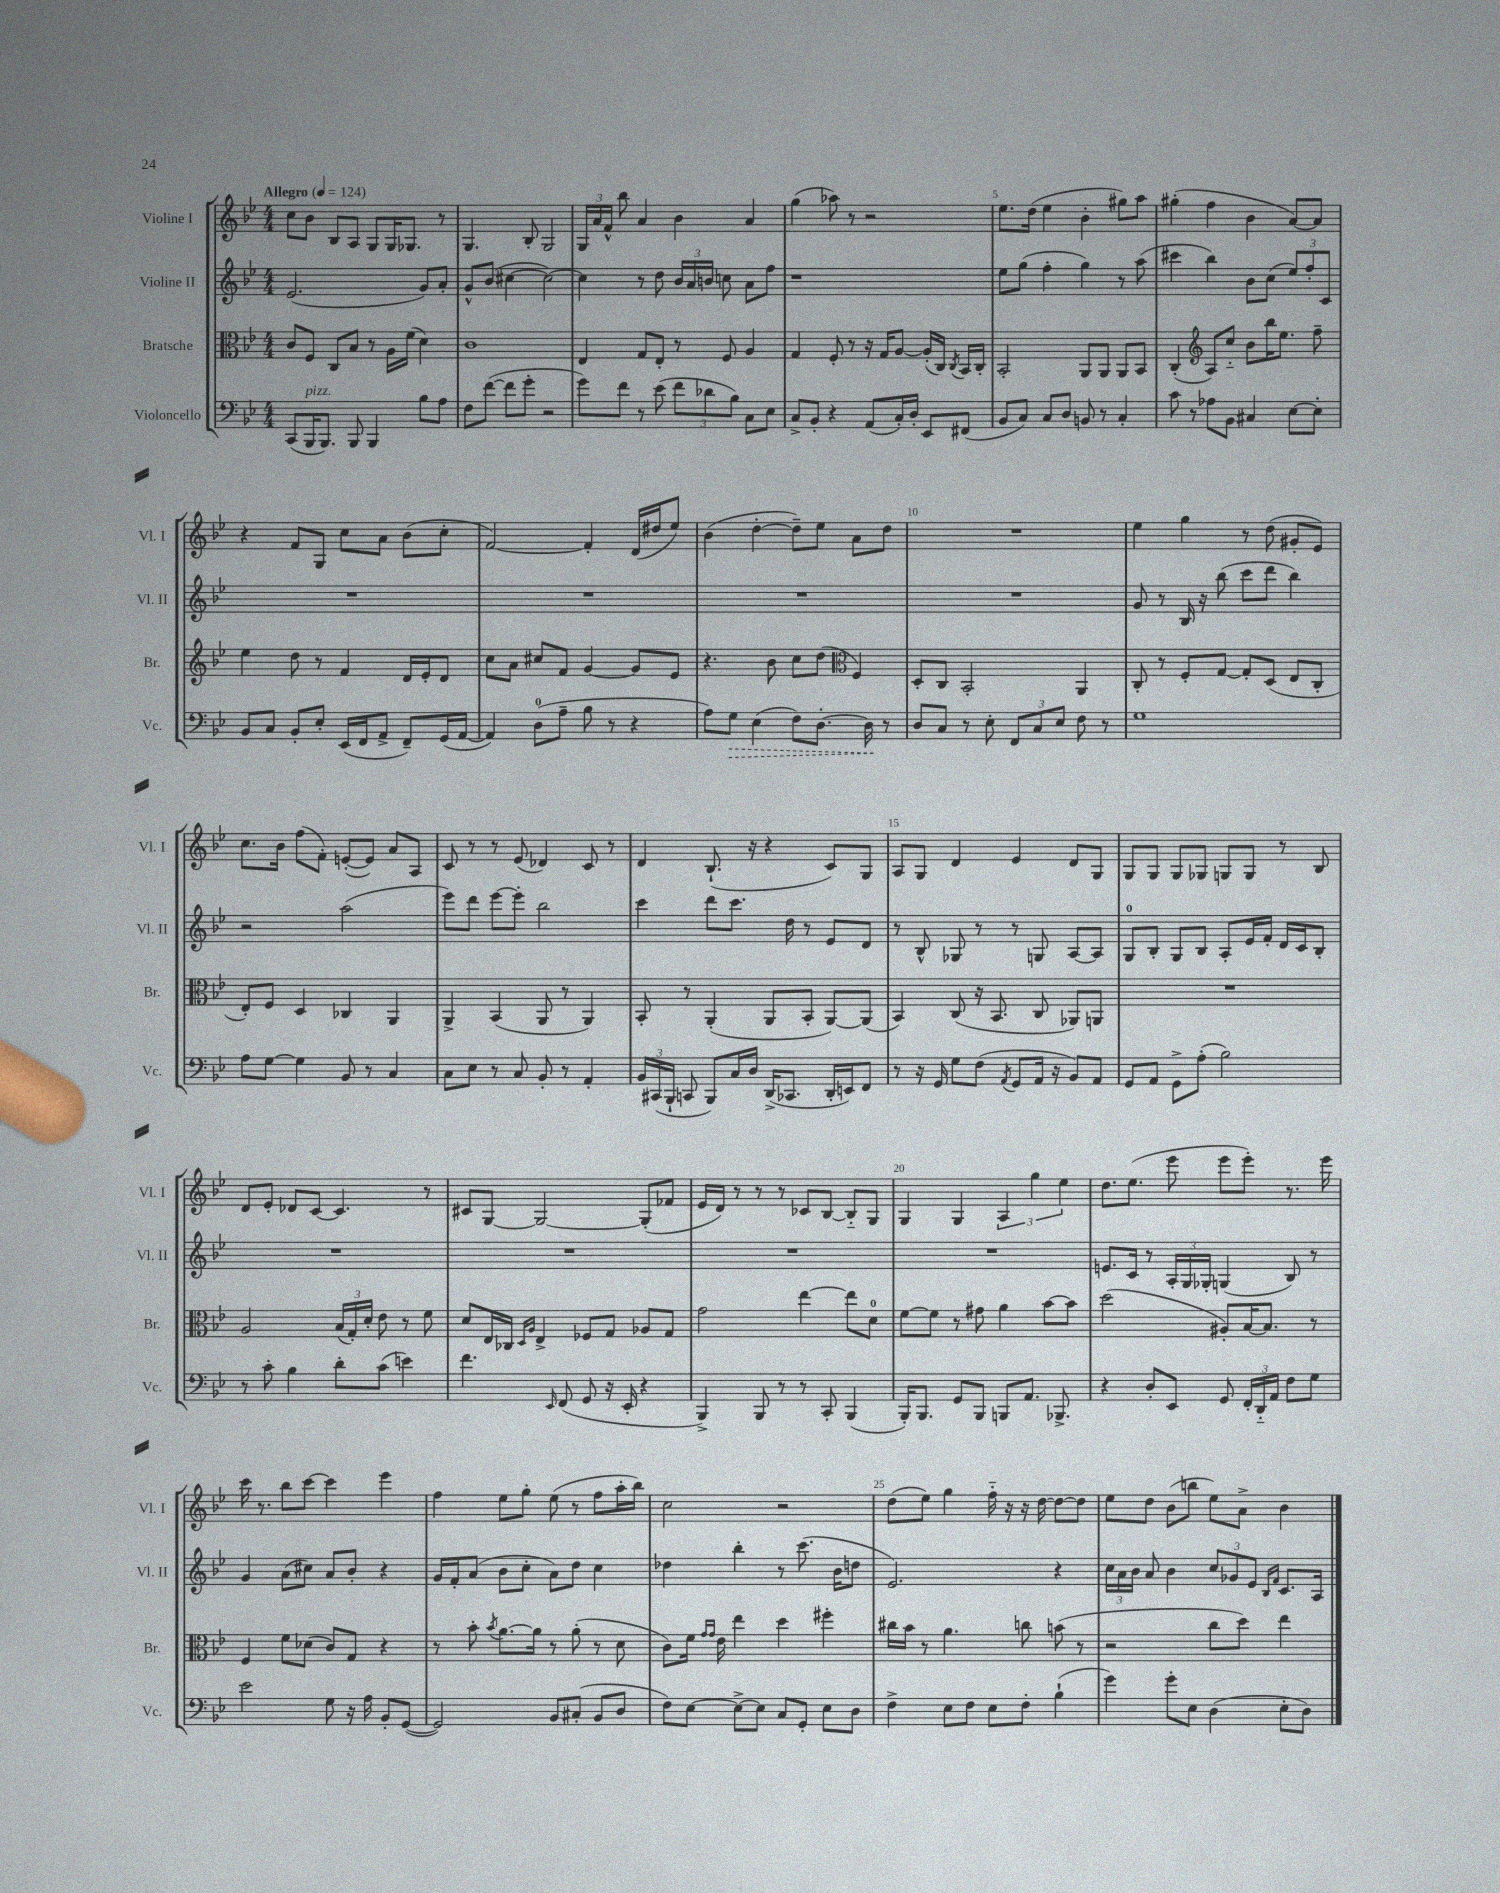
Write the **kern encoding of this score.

**kern	**dynam	**kern	**kern	**kern
*part4	*part4	*part3	*part2	*part1
*staff4	*staff4	*staff3	*staff2	*staff1
*I"Violoncello	*	*I"Bratsche	*I"Violine II	*I"Violine I
*I'Vc.	*	*I'Br.	*I'Vl. II	*I'Vl. I
*clefF4	*	*clefC3	*clefG2	*clefG2
*k[b-e-]	*	*k[b-e-]	*k[b-e-]	*k[b-e-]
*M4/4	*	*M4/4	*M4/4	*M4/4
*MM124	*	*MM124	*MM124	*MM124
=1	=1	=1	=1	=1
!	!	!	!	!LO:TX:a:B:t=Allegro
(8CC/L	.	8c/L	(2.e-/	8cc\L
!LO:TX:a:i:t=pizz.	!	!	!	!
16BBB-/K	.	8F/J	.	8b-\J
8.BBB-/J)	.	.	.	.
.	.	8C/L	.	8B-/L
8BBB-/	.	8B-/J	.	8A/J
4BBB-/	.	8r	.	8G/L
.	.	16A\LL	.	16G/K
.	.	(16f\JJ	.	8.G-X/J
8B-\L	.	4d\)	8g/L)	.
8A\J	.	.	8a'/J	8r
=2	=2	=2	=2	=2
8F\L	.	1c	8g^^/L	4.G/
([8f\J	.	.	(8b-/J	.
8f\L]	.	.	[4cc#X\	.
8g'\J	.	.	.	8B-'/
2r	.	.	2cc#\_)	2G/
=3	=3	=3	=3	=3
8g\L)	.	4E-/	4cc#\]	24G/LL
.	.	.	.	24a/
.	.	.	.	24f^^/JJ
8f\J	.	.	.	8bb-\
8r	.	8G/L	8r	4a/
(8e-\	.	8E-'/J	8dd\	.
12f\L	.	8r	24b-/LL	4b-\
.	.	.	24a/	.
12d-X\	.	.	24bn/JJ	.
.	.	8F/	8ccn\	.
12B-\J)	.	.	.	.
8C\L	.	4A/	8a\L	4a/
8E-\J	.	.	8ff\J	.
=4	=4	=4	=4	=4
8C^/L	.	4G/	1r	(4gg\
8BB-'/J	.	.	.	.
4r	.	8F'/	.	8aa-X\)
.	.	8r	.	8r
(8AA/L	.	16r	.	2r
.	.	16G/KL	.	.
16C'/L)	.	[8A/J	.	.
16D'/JJ	.	.	.	.
8EE-/L	.	(16A'/LL]	.	.
.	.	16C/JJ)	.	.
.	.	8qC/	.	.
(8FF#X/J	.	16BB-/LL	.	.
.	.	16C'/JJ	.	.
=5	=5	=5	=5	=5
8BB-/L	.	2BB-'/	8ee-\L	8.ee-\L
8C/J)	.	.	(8gg\J	.
.	.	.	.	(16dd\Jk
8C/L	.	.	4ff'\	4ee-\
8D/J	.	.	.	.
8BBn/	.	8AA/L	4gg\)	4b-'\
8r	.	8AA/J	.	.
4C'/	.	8AA/L	8r	8gg#X\L)
.	.	8BB-/J	(8aa\	8aa\J
=6	=6	=6	=6	=6
8c\	.	(4C'/	4ccc#X\	(4gg#X'\
8r	.	.	.	.
*	*	*clefG2	*	*
8A-X\L	.	8A/L)	4bb-\)	4ff\
8BB-\J	.	8cc/J	.	.
4C#X/	.	8b-\L	8b-\L	4b-\
.	.	16bb-\K	(8cc\J	.
.	.	8.ee-\J	.	.
[8E-\L	.	.	12ee-/L)	[8a/L)
.	.	.	12ff'/	.
8E-'\J]	.	8ff~\	.	8a/J]
.	.	.	12c/J	.
!!LO:LB:g=z
=7	=7	=7	=7	=7
8BB-/L	.	4ee-\	1r	4r
8C/J	.	.	.	.
8BB-'/L	.	8dd\	.	8f/L
8E-'/J	.	8r	.	8G/J
(16EE-/LL	.	4f/	.	8cc\L
16FF/J	.	.	.	.
8AA^/J	.	.	.	8a\J
8FF~/L)	.	16d/LL	.	(8b-\L
.	.	16e-'/J	.	.
(16GG/L	.	8d/J	.	8cc'\J
[16AA/JJ	.	.	.	.
=8	=8	=8	=8	=8
4AA/])	.	8cc\L	1r	[2f/)
.	.	8a\J	.	.
(8D\L	.	8cc#X/L	.	.
8A~\J	.	8f/J	.	.
8B-\	.	[4g/	.	4f'/]
8r	.	.	.	.
4r	.	8g/L]	.	(16d/LL
.	.	.	.	16dd#X/J
.	.	8e-/J	.	8ee-/J)
=9	=9	=9	=9	=9
8A\L)	.	4.r	1r	(4b-\
!	!LO:HP:b	!	!	!
8G\J	>	.	.	.
(4E-\	.	.	.	[4dd'\
.	.	8b-\	.	.
8F\L)	.	8cc\L	.	8dd~\L])
[8.D'\J	.	(8dd\J	.	8ee-\J
*	*	*clefC3	*	*
.	.	4F/)	.	8a\L
16D\]	.	.	.	.
8r	]	.	.	8dd\J
=10	=10	=10	=10	=10
8D/L	.	8D'/L	1r	1r
8C/J	.	8C/J	.	.
8r	.	2BB-'/	.	.
8E-'\	.	.	.	.
12FF/L	.	.	.	.
12C/	.	.	.	.
12E-/J	.	.	.	.
8F\	.	4AA/	.	.
8r	.	.	.	.
=11	=11	=11	=11	=11
1G	.	8C'/	8g/	4ee-\
.	.	8r	8r	.
.	.	8F'/L	16B-/	4gg\
.	.	.	16r	.
.	.	[8G/J	(8bb-\	.
.	.	8G'/L]	8ccc\L	8r
.	.	(8D/J	8ddd\J	(8dd\
.	.	8E-/L	4bb-\)	8g#X'/L
.	.	8C'/J	.	8e-/J)
!!LO:LB:g=z
=12	=12	=12	=12	=12
8A\L	.	8E-'/L)	2r	8.cc\L
[8G\J	.	8F/J	.	.
.	.	.	.	16b-\Jk
4G\]	.	4D/	.	(8ff\L
.	.	.	.	8f'\J)
8BB-/	.	4C-X/	(2aa\	([8en'/L
8r	.	.	.	8e/J])
4C/	.	4AA/	.	8a/L
.	.	.	.	8A/J
=13	=13	=13	=13	=13
8C\L	.	4AA^/	8eee-\L)	8c/
8E-\J	.	.	8ddd\J	8r
8r	.	(4BB-/	[8eee-\L	8r
8C/	.	.	8eee-'\J]	(8e-/
8BB-'/	.	8AA/	2bb-\	4d-X/)
8r	.	8r	.	.
4AA'/	.	4AA/)	.	8c/
.	.	.	.	8r
=14	=14	=14	=14	=14
24BB-/LL	.	8BB-'/	4ccc\	4d/
(24CC#X/	.	.	.	.
24BBB-`/JJ	.	.	.	.
8CCn/	.	8r	.	.
8BBB-/L)	.	(4AA'/	8ddd\L	(8.B-`/
16C/L	.	.	8.ccc\J	.
16D/JJ	.	.	.	16r
(16DD^/KL	.	8AA/L	.	4r
8.CC-X/J	.	.	16dd\	.
.	.	8BB-'/J	8r	.
16DD'/LL	.	[8AA/L)	8e-/L	8c/L)
16EEn/J)	.	.	.	.
8FF/J	.	(8AA/J]	8d/J	8G/J
=15	=15	=15	=15	=15
8r	.	4BB-/)	8r	8A/L
16r	.	.	8B-^^/	8G/J
16GG/	.	.	.	.
8G\L	.	(8C/	8G-X/	4d/
(8F\J	.	16r	8r	.
.	.	8.BB-/	.	.
8qAA/	.	.	.	.
8GG/L	.	.	8r	4e-/
16AA/Jk	.	8C/	8Gn/	.
16r	.	.	.	.
8BB-/L)	.	8AA-X/L)	[8A/L	8d/L
8AA/J	.	8AAn/J	8A/J]	8G/J
=16	=16	=16	=16	=16
8GG/L	.	1r	8G/L	8G/L
8AA/J	.	.	8B-'/J	8G/J
8GG^\L	.	.	8G/L	8G/L
(8A'\J	.	.	8B-/J	8G-X/J
2B-\)	.	.	8A'/L	8Gn/L
.	.	.	16e-/L	8G/J
.	.	.	16f'/JJ	.
.	.	.	16d/LL	8r
.	.	.	16c/J	.
.	.	.	8B-'/J	8B-/
!!LO:LB:g=z
=17	=17	=17	=17	=17
8r	.	2A/	1r	8d/L
8c'\	.	.	.	8e-'/J
4B-\	.	.	.	8d-X/L
.	.	.	.	[8c/J
8d'\L	.	(24B-/LL	.	4.c/]
.	.	24G'/)	.	.
.	.	24d'/JJ	.	.
(8c\J	.	8e-\	.	.
4en\)	.	8r	.	.
.	.	8f\	.	8r
=18	=18	=18	=18	=18
4.f\	.	8d/L	1r	8c#X/L
.	.	16E-/L	.	[8G/J
.	.	16C-X/JJ	.	.
.	.	16qqD/LL	.	.
.	.	16qqA/JJ	.	.
.	.	4E-^/	.	2G/_
16qqEE-/	.	.	.	.
(8FF/	.	.	.	.
8GG/	.	8F-X/L	.	.
16r	.	8G/J	.	.
16EE-'/	.	.	.	.
4r	.	8A-X/L	.	(8G'/L]
.	.	8G/J	.	8f-X/J
=19	=19	=19	=19	=19
4BBB-^/)	.	2g\	1r	16e-/LL
.	.	.	.	16d/JJ)
.	.	.	.	8r
8BBB-/	.	.	.	8r
8r	.	.	.	8r
8r	.	[4ee-\	.	8c-X/L
8CC'/	.	.	.	[8B-/J
(4BBB-/	.	8ee-\L]	.	8B-/L]
.	.	8d\J	.	8G/J
=20	=20	=20	=20	=20
16BBB-'/KL)	.	[8f\L	1r	4G/
8.BBB-/J	.	.	.	.
.	.	8f\J]	.	.
8GG/L	.	8r	.	4G/
8BBB-/J	.	8g#X\	.	.
8BBBn/L	.	4a\	.	6A/
8.AA/J	.	.	.	.
.	.	.	.	6gg\
.	.	[8b-\L	.	.
8.BBB-X^/	.	.	.	.
.	.	.	.	6ee-\
.	.	8b-\J]	.	.
=21	=21	=21	=21	=21
4r	.	(2dd\	8.en/L	8.dd\L
.	.	.	16c/Jk	(8.ee-\J
8D'/L	.	.	8r	.
8EE-/J	.	.	24A'/LL	8eee-\
.	.	.	24G/	.
.	.	.	24G-X'/JJ	.
8GG/	.	8A#X'/L)	(4Gn/	8eee-\L
24FF'/LL	.	[16B-/K	.	8eee-'\J)
24DD/	.	.	.	.
.	.	8.B-/J]	.	.
24AA/JJ	.	.	.	.
8F\L	.	.	8B-/)	8.r
8G\J	.	8r	8r	.
.	.	.	.	16eee-\
!!LO:LB:g=z
=22	=22	=22	=22	=22
2e-\	.	4F/	4g/	16ccc\
.	.	.	.	8.r
.	.	8f\L	(8a\L	8bb-\L
.	.	(8d-X\J	8cc#X\J)	[8ccc\J
8G\	.	8c/L)	8a/L	4ccc\]
16r	.	8G/J	8b-'/J	.
16A\	.	.	.	.
8BB-'/L	.	4r	4r	4eee-\
([8GG/J	.	.	.	.
=23	=23	=23	=23	=23
2GG/])	.	8r	16g/LL	4ff\
.	.	.	16f'/J	.
.	.	8b-'\	(8a/J	.
.	.	8qb-/	.	.
.	.	[8.a\L	8b-\L	8ee-\L
.	.	.	8cc'\J	8gg'\J
.	.	16a\Jk]	.	.
8BB-/L	.	8r	8a\L)	(8ee-\
(8C#X'/J	.	(8a'\	8dd\J	8r
8BB-/L	.	8r	4cc\	8ff\L
8D/J	.	8d\	.	16aa'\L
.	.	.	.	16bb-\JJ)
=24	=24	=24	=24	=24
8F\L)	.	8c\L)	4dd-X\	2cc\
[8E-\J	.	16f\Jk	.	.
.	.	16qqg/LL	.	.
.	.	16qqg/JJ	.	.
.	.	16e-\	.	.
8E-^\L_	.	4ee-\	4bb-'\	.
8E-\J]	.	.	.	.
8C/L	.	4dd\	8r	2r
8GG'/J	.	.	(8.ccc\	.
8E-\L	.	4ff#X'\	.	.
.	.	.	16b-\KL	.
8D\J	.	.	8ddn\J	.
=25	=25	=25	=25	=25
4F^\	.	16cc#X\LL	2.e-/)	(8dd\L
.	.	16b-\JJ	.	.
.	.	8r	.	8ee-\J)
8E-\L	.	4.a\	.	4gg\
8F\J	.	.	.	.
8E-\L	.	.	.	16ff\
.	.	.	.	16r
8F'\J	.	8ccn\	.	16r
.	.	.	.	[16dd\
(4B-`\	.	(8bn\	4r	8dd\L_
.	.	8r	.	8dd\J]
=26	=26	=26	=26	=26
4g\)	.	2r	24cc\LL	8ee-\L
.	.	.	24a\	.
.	.	.	24b-\JJ	.
.	.	.	8a/	8dd\J
8g'\L	.	.	4b-\	(8b-\L
8E-\J	.	.	.	8bbn\J
(4D\	.	8cc\L	12cc/L	8ee-\L)
.	.	.	12g-X/	.
.	.	8dd\J)	.	8a^\J
.	.	.	12e-/J	.
.	.	.	16qqB-/LL	.
.	.	.	16qqf/JJ	.
8E-'\L	.	4ee-\	8.c/L	4b-\
8D\J)	.	.	.	.
.	.	.	16A/Jk	.
==	==	==	==	==
*-	*-	*-	*-	*-
